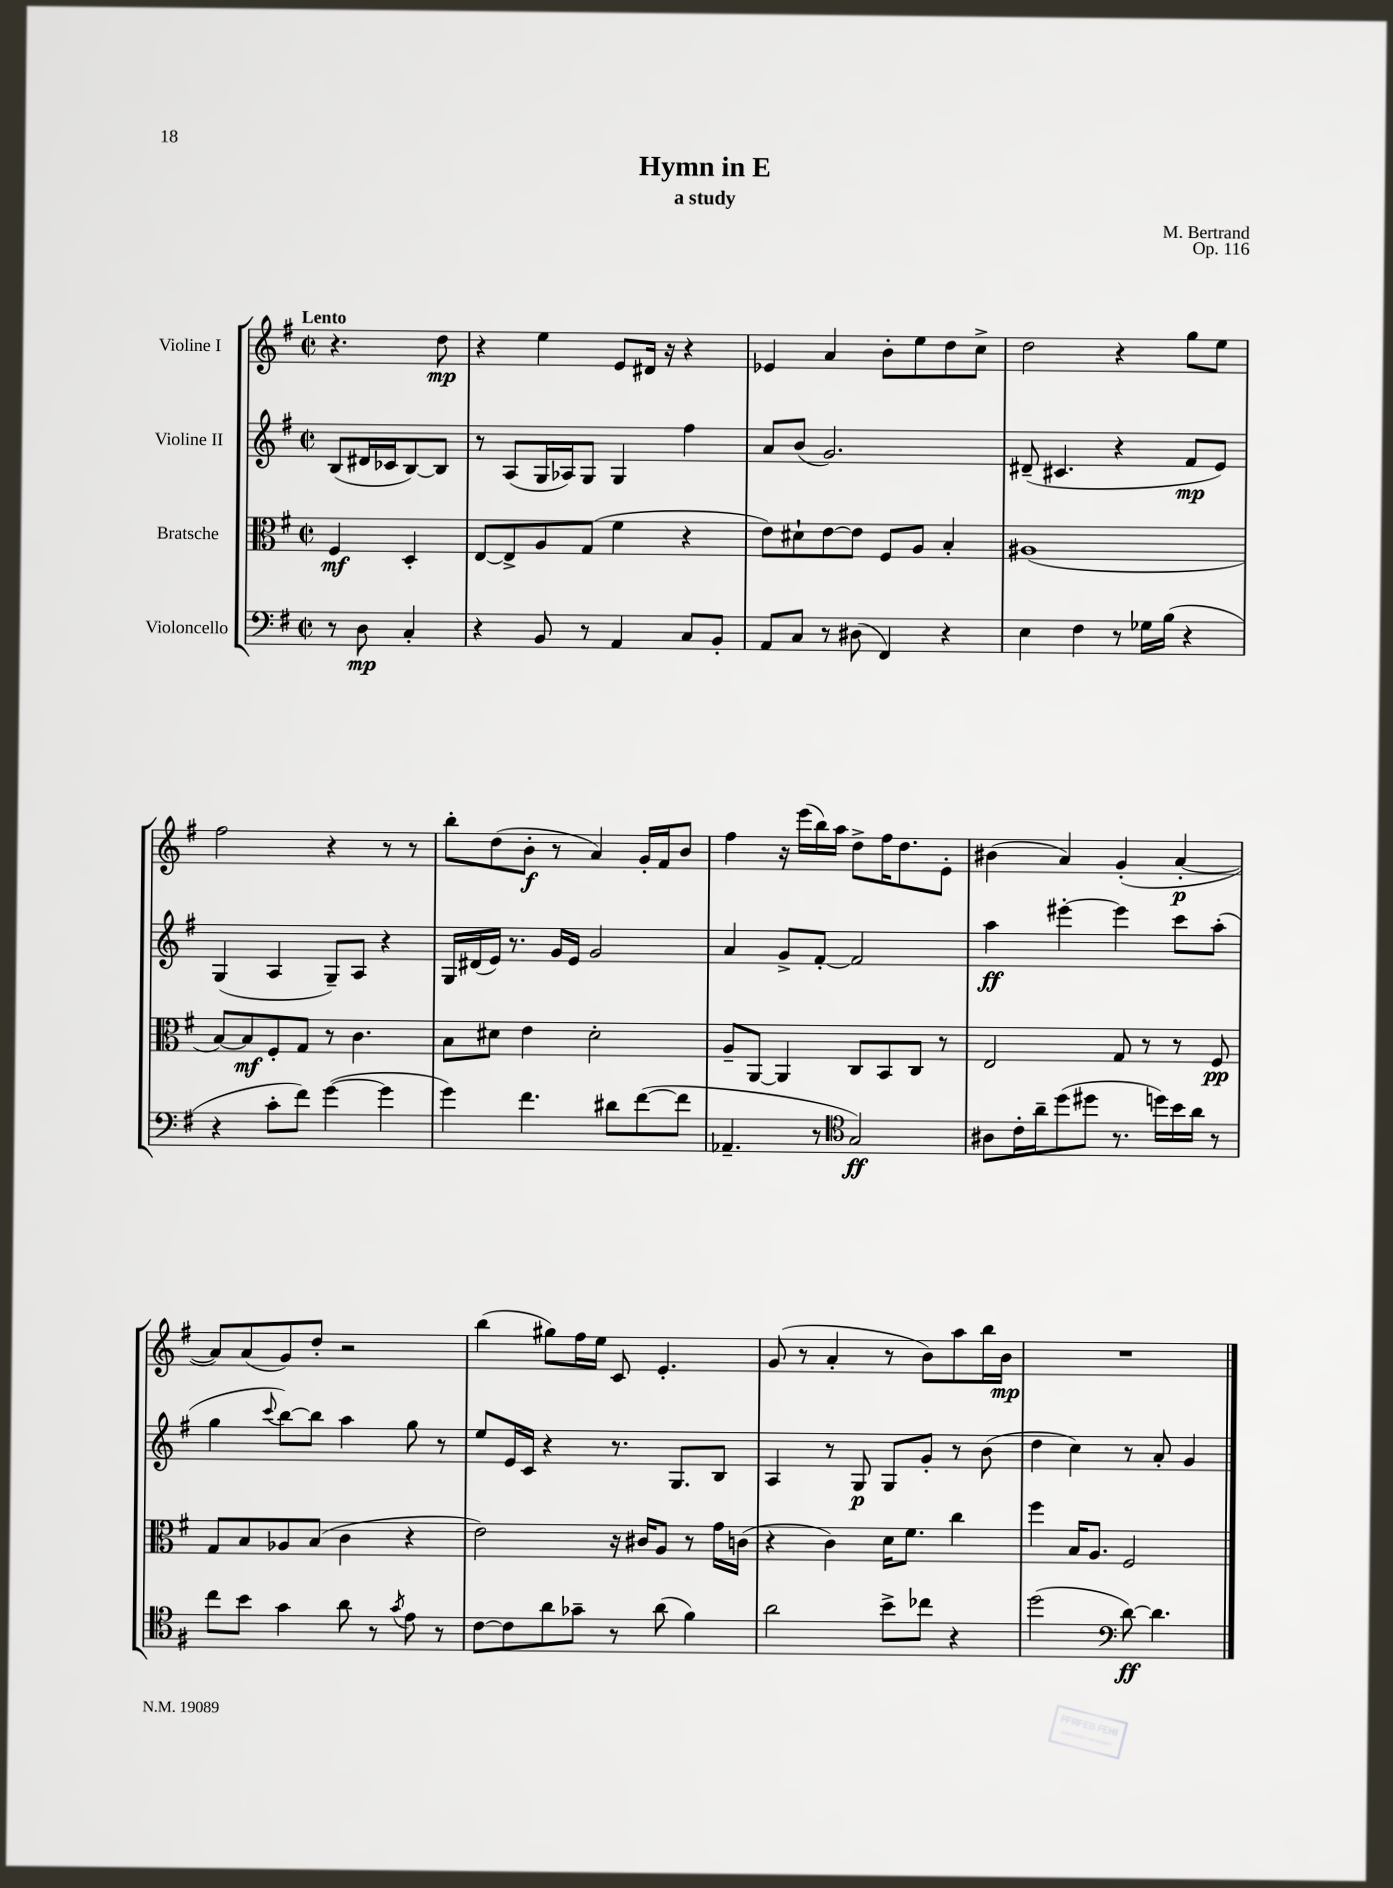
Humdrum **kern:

**kern	**dynam	**kern	**dynam	**kern	**dynam	**kern	**dynam
*part4	*part4	*part3	*part3	*part2	*part2	*part1	*part1
*staff4	*staff4	*staff3	*staff3	*staff2	*staff2	*staff1	*staff1
*I"Violoncello	*	*I"Bratsche	*	*I"Violine II	*	*I"Violine I	*
*clefF4	*	*clefC3	*	*clefG2	*	*clefG2	*
*k[f#]	*	*k[f#]	*	*k[f#]	*	*k[f#]	*
*M2/2	*	*M2/2	*	*M2/2	*	*M2/2	*
*met(c|)	*	*met(c|)	*	*met(c|)	*	*met(c|)	*
=	=	=	=	=	=	=	=
!	!	!	!	!	!	!LO:TX:a:B:t=Lento	!
8r	.	4F#/	mf	(8B/L	.	4.r	.
8D\	mp	.	.	16d#X/L	.	.	.
.	.	.	.	16c-X/J	.	.	.
4C'/	.	4D'/	.	[8B/)	.	.	.
.	.	.	.	8B/J]	.	8dd\	mp
=1	=1	=1	=1	=1	=1	=1	=1
4r	.	[8E/L	.	8r	.	4r	.
.	.	8E^/]	.	(8A/L	.	.	.
8BB/	.	8A/	.	16G/L	.	4ee\	.
.	.	.	.	16A-X/J)	.	.	.
8r	.	(8G/J	.	8G/J	.	.	.
4AA/	.	4f#\	.	4G/	.	8e/L	.
.	.	.	.	.	.	16d#X/Jk	.
.	.	.	.	.	.	16r	.
8C/L	.	4r	.	4ff#\	.	4r	.
8BB'/J	.	.	.	.	.	.	.
=2	=2	=2	=2	=2	=2	=2	=2
8AA/L	.	8e\L)	.	8a/L	.	4e-X/	.
8C/J	.	8d#X`\	.	(8b/J	.	.	.
8r	.	[8e\	.	2.g/)	.	4a/	.
(8D#X\	.	8e\J]	.	.	.	.	.
4FF#/)	.	8F#/L	.	.	.	8b'\L	.
.	.	8A/J	.	.	.	8ee\	.
4r	.	4B'/	.	.	.	8dd\	.
.	.	.	.	.	.	8cc^\J	.
=3	=3	=3	=3	=3	=3	=3	=3
4E\	.	(1A#X	.	(8d#X~/	.	2dd\	.
.	.	.	.	4.c#X/	.	.	.
4F#\	.	.	.	.	.	.	.
8r	.	.	.	4r	.	4r	.
16G-X\LL	.	.	.	.	.	.	.
(16B\JJ	.	.	.	.	.	.	.
4r	.	.	.	8f#/L	mp	8gg\L	.
.	.	.	.	8e/J)	.	8ee\J	.
!!LO:LB:g=z
=4	=4	=4	=4	=4	=4	=4	=4
4r	.	[8B/L)	.	(4G/	.	2ff#\	.
.	.	8B/]	mf	.	.	.	.
8c'\L	.	8F#'/	.	4A/	.	.	.
8f#\J)	.	8G/J	.	.	.	.	.
([4g\	.	8r	.	8G~/L)	.	4r	.
.	.	4.c\	.	8A/J	.	.	.
4g\]	.	.	.	4r	.	8r	.
.	.	.	.	.	.	8r	.
=5	=5	=5	=5	=5	=5	=5	=5
4g\)	.	8B\L	.	16G/LL	.	8bb'\L	.
.	.	.	.	(16d#X/	.	.	.
.	.	8d#X\J	.	16e/JJ)	.	(8dd\	.
.	.	.	.	8.r	.	.	.
4.f#\	.	4e\	.	.	.	8b'\J	f
.	.	.	.	16g/LL	.	8r	.
.	.	.	.	16e/JJ	.	.	.
.	.	2d#'\	.	2g/	.	4a/)	.
8d#X\L	.	.	.	.	.	.	.
([8f#\	.	.	.	.	.	16g'/LL	.
.	.	.	.	.	.	16f#/J	.
8f#\J]	.	.	.	.	.	8b/J	.
=6	=6	=6	=6	=6	=6	=6	=6
4.AA-X~/	.	8A~/L	.	4a/	.	4ff#\	.
.	.	[8AA/J	.	.	.	.	.
.	.	4AA/]	.	8g^/L	.	16r	.
.	.	.	.	.	.	(16eee\LL	.
8r	.	.	.	[8f#'/J	.	16bb\)	.
.	.	.	.	.	.	16aa\JJ	.
*clefC4	*	*	*	*	*	*	*
2G/)	ff	8C/L	.	2f#/]	.	8dd^\L	.
.	.	8BB/	.	.	.	16ff#\K	.
.	.	.	.	.	.	8.dd\	.
.	.	8C/J	.	.	.	.	.
.	.	8r	.	.	.	8e'\J	.
=7	=7	=7	=7	=7	=7	=7	=7
8A#X\L	.	2E/	.	4aa\	ff	(4b#X\	.
16c'\L	.	.	.	.	.	.	.
16a~\J	.	.	.	.	.	.	.
(8dd\	.	.	.	[4eee#X'\	.	4a/)	.
8dd#X\J	.	.	.	.	.	.	.
8.r	.	8G/	.	4eee#\]	.	(4g'/	.
.	.	8r	.	.	.	.	.
16ddn\LL)	.	.	.	.	.	.	.
16b\	.	8r	.	8ccc\L	.	[4a'/	p
16a\JJ	.	.	.	.	.	.	.
8r	.	8F#/	pp	(8aa'\J	.	.	.
!!LO:LB:g=z
=8	=8	=8	=8	=8	=8	=8	=8
8cc\L	.	8G/L	.	4gg\	.	8a/L])	.
8b\J	.	8B/	.	.	.	(8a/	.
.	.	.	.	8qqccc/	.	.	.
4g\	.	8A-X/	.	[8bb\L)	.	8g/)	.
.	.	(8B/J	.	8bb\J]	.	8dd'/J	.
8a\	.	4c\	.	4aa\	.	2r	.
8r	.	.	.	.	.	.	.
8qg/	.	.	.	.	.	.	.
8e\	.	4r	.	8gg\	.	.	.
8r	.	.	.	8r	.	.	.
=9	=9	=9	=9	=9	=9	=9	=9
[8c\L	.	2e\)	.	8ee/L	.	(4bb\	.
8c\]	.	.	.	16e/L	.	.	.
.	.	.	.	16c/JJ	.	.	.
8a\	.	.	.	4r	.	8gg#X\L)	.
8g-X~\J	.	.	.	.	.	16ff#\L	.
.	.	.	.	.	.	16ee\JJ	.
8r	.	16r	.	8.r	.	8c/	.
.	.	16c#X/KL	.	.	.	.	.
(8a\	.	8A/J	.	.	.	4.e'/	.
.	.	.	.	8.G/L	.	.	.
4f#\)	.	8r	.	.	.	.	.
.	.	16g\LL	.	8B/J	.	.	.
.	.	(16cn\JJ	.	.	.	.	.
=10	=10	=10	=10	=10	=10	=10	=10
2a\	.	4r	.	4A/	.	(8g/	.
.	.	.	.	.	.	8r	.
.	.	4c\)	.	8r	.	4a'/	.
.	.	.	.	8G/	p	.	.
8b^\L	.	16d\KL	.	8G/L	.	8r	.
.	.	8.f#\J	.	.	.	.	.
8cc-X\J	.	.	.	8g'/J	.	8b\L)	.
4r	.	4cc\	.	8r	.	8aa\	.
.	.	.	.	(8b\	.	16bb\L	.
.	.	.	.	.	.	16b\JJ	mp
=11	=11	=11	=11	=11	=11	=11	=11
(2dd\	.	4ff#\	.	4dd\	.	1r	.
.	.	16B/KL	.	4cc\)	.	.	.
.	.	8.A/J	.	.	.	.	.
*clefF4	*	*	*	*	*	*	*
[8d\)	ff	2F#/	.	8r	.	.	.
4.d\]	.	.	.	8a'/	.	.	.
.	.	.	.	4g/	.	.	.
==	==	==	==	==	==	==	==
*-	*-	*-	*-	*-	*-	*-	*-
